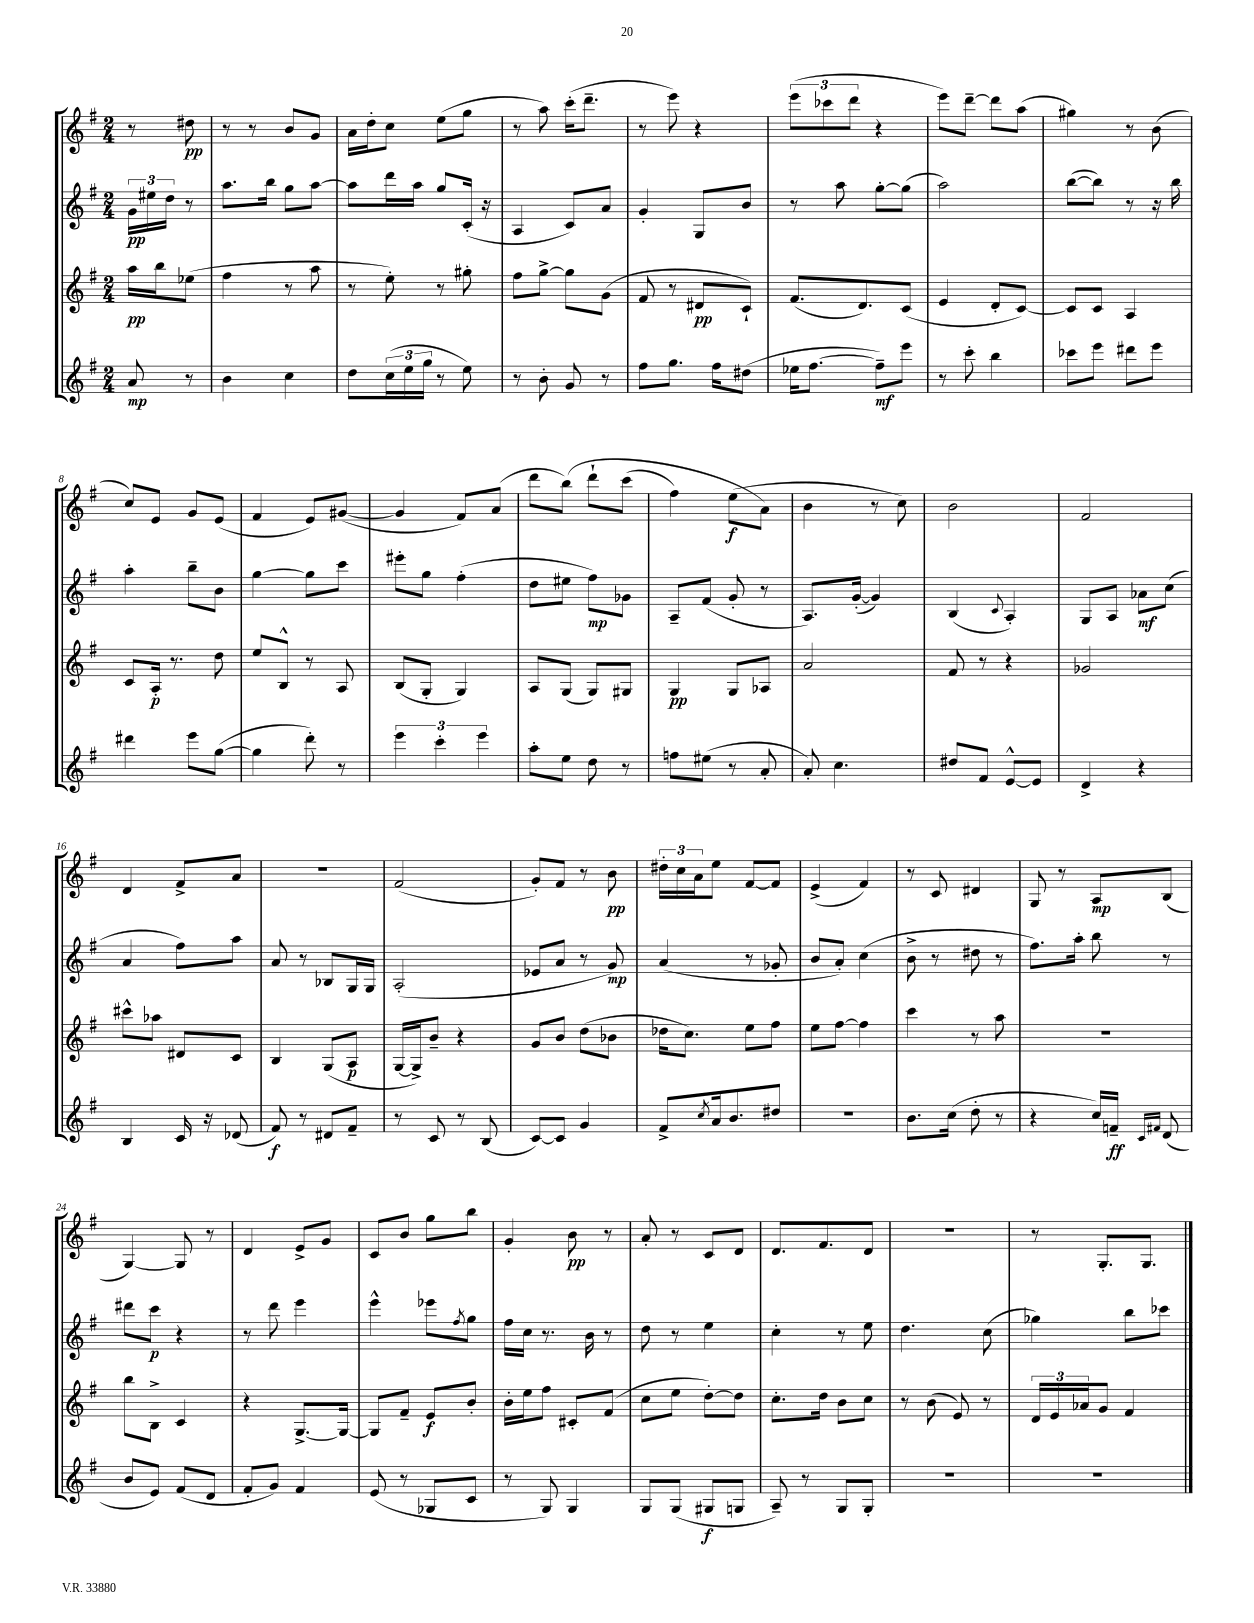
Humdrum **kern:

**kern	**dynam	**kern	**dynam	**kern	**dynam	**kern	**dynam
*part4	*part4	*part3	*part3	*part2	*part2	*part1	*part1
*staff4	*staff4	*staff3	*staff3	*staff2	*staff2	*staff1	*staff1
*clefG2	*	*clefG2	*	*clefG2	*	*clefG2	*
*k[f#]	*	*k[f#]	*	*k[f#]	*	*k[f#]	*
*M2/4	*	*M2/4	*	*M2/4	*	*M2/4	*
=	=	=	=	=	=	=	=
8a/	mp	16aa\LL	pp	24g\LL	pp	8r	.
.	.	.	.	24ee#X\	.	.	.
.	.	16bb\J	.	.	.	.	.
.	.	.	.	24dd\JJ	.	.	.
8r	.	(8ee-X\J	.	8r	.	8dd#X\	pp
=1	=1	=1	=1	=1	=1	=1	=1
4b\	.	4ff#\	.	8.aa\L	.	8r	.
.	.	.	.	.	.	8r	.
.	.	.	.	16bb\Jk	.	.	.
4cc\	.	8r	.	8gg\L	.	8b/L	.
.	.	8aa\	.	[8aa\J	.	8g/J	.
=2	=2	=2	=2	=2	=2	=2	=2
8dd\L	.	8r	.	8aa\L]	.	16a\LL	.
.	.	.	.	.	.	16dd'\J	.
(24cc\L	.	8ee'\)	.	16ddd\L	.	8cc\J	.
24ee\	.	.	.	.	.	.	.
.	.	.	.	16aa\JJ	.	.	.
24gg\JJ	.	.	.	.	.	.	.
8r	.	8r	.	8gg/L	.	(8ee\L	.
8ee\)	.	8gg#X'\	.	(16c'/Jk	.	8gg\J	.
.	.	.	.	16r	.	.	.
=3	=3	=3	=3	=3	=3	=3	=3
8r	.	8ff#\L	.	4A/	.	8r	.
8b'\	.	[8gg^\J	.	.	.	8aa\)	.
8g/	.	8gg\L]	.	8c/L)	.	(16ccc'\KL	.
.	.	.	.	.	.	8.ddd~\J	.
8r	.	(8g\J	.	8a/J	.	.	.
=4	=4	=4	=4	=4	=4	=4	=4
8ff#\L	.	8f#/	.	4g'/	.	8r	.
8.gg\J	.	8r	.	.	.	8eee\)	.
.	.	8d#X/L	pp	8G/L	.	4r	.
16ff#\KL	.	.	.	.	.	.	.
(8dd#X\J	.	8c`/J)	.	8b/J	.	.	.
=5	=5	=5	=5	=5	=5	=5	=5
16ee-X\KL	.	(8.f#/L	.	8r	.	(12eee\L	.
[8.ff#\J	.	.	.	.	.	.	.
.	.	.	.	.	.	12ccc-X\	.
.	.	.	.	8aa\	.	.	.
.	.	.	.	.	.	12ddd\J	.
.	.	8.d/)	.	.	.	.	.
8ff#~\L])	mf	.	.	[8gg'\L	.	4r	.
8eee\J	.	(8c/J	.	(8gg\J]	.	.	.
=6	=6	=6	=6	=6	=6	=6	=6
8r	.	4e/	.	2aa\)	.	8eee\L)	.
8ccc'\	.	.	.	.	.	[8ddd~\J	.
4bb\	.	8d'/L	.	.	.	8ddd\L]	.
.	.	[8c/J)	.	.	.	(8aa\J	.
=7	=7	=7	=7	=7	=7	=7	=7
8ccc-X\L	.	8c/L]	.	([8bb\L	.	4gg#X\)	.
8eee\J	.	8c/J	.	8bb\J])	.	.	.
8ddd#X\L	.	4A/	.	8r	.	8r	.
8eee\J	.	.	.	16r	.	(8b\	.
.	.	.	.	16bb\	.	.	.
!!LO:LB:g=z
=8	=8	=8	=8	=8	=8	=8	=8
4ddd#X\	.	8c/L	.	4aa'\	.	8cc/L)	.
.	.	16A'/Jk	p	.	.	8e/J	.
.	.	8.r	.	.	.	.	.
8eee\L	.	.	.	8bb~\L	.	8g/L	.
([8gg\J	.	8dd\	.	8b\J	.	(8e/J	.
=9	=9	=9	=9	=9	=9	=9	=9
4gg\]	.	8ee/L	.	[4gg\	.	4f#/	.
.	.	8B^^/J	.	.	.	.	.
8ddd'\)	.	8r	.	8gg\L]	.	8e/L)	.
8r	.	8A/	.	8ccc\J	.	([8g#X/J	.
=10	=10	=10	=10	=10	=10	=10	=10
6eee\	.	(8B/L	.	8eee#X'\L	.	4g#/]	.
.	.	8G'/J	.	8gg\J	.	.	.
6ccc'\	.	.	.	.	.	.	.
.	.	4G/)	.	(4ff#'\	.	8f#/L)	.
6eee\	.	.	.	.	.	.	.
.	.	.	.	.	.	(8a/J	.
=11	=11	=11	=11	=11	=11	=11	=11
8aa'\L	.	8A/L	.	8dd\L	.	8ddd\L	.
8ee\J	.	(8G/J	.	8ee#X\J	.	(8bb\J)	.
8dd\	.	8G/L)	.	8ff#\L)	mp	8ddd`\L	.
8r	.	8G#X/J	.	8g-X\J	.	(8ccc\J	.
=12	=12	=12	=12	=12	=12	=12	=12
8ffn\L	.	4G/	pp	8A~/L	.	4ff#\)	.
(8ee#X\J	.	.	.	(8f#/J	.	.	.
8r	.	8G/L	.	8g'/	.	(8ee\L	f
8a'/	.	8A-X/J	.	8r	.	8a\J)	.
=13	=13	=13	=13	=13	=13	=13	=13
8a'/)	.	2a/	.	8.A/L)	.	4b\	.
4.cc\	.	.	.	.	.	.	.
.	.	.	.	([16g'/Jk	.	.	.
.	.	.	.	4g/])	.	8r	.
.	.	.	.	.	.	8cc\)	.
=14	=14	=14	=14	=14	=14	=14	=14
8dd#X/L	.	8f#/	.	(4B/	.	2b\	.
8f#/J	.	8r	.	.	.	.	.
.	.	.	.	8qqc/	.	.	.
[8e^^/L	.	4r	.	4A'/)	.	.	.
8e/J]	.	.	.	.	.	.	.
=15	=15	=15	=15	=15	=15	=15	=15
4d^/	.	2g-X/	.	8G/L	.	2f#/	.
.	.	.	.	8A/J	.	.	.
4r	.	.	.	8a-X\L	mf	.	.
.	.	.	.	(8cc\J	.	.	.
!!LO:LB:g=z
=16	=16	=16	=16	=16	=16	=16	=16
4B/	.	8ccc#X^^\L	.	4a/	.	4d/	.
.	.	8aa-X\J	.	.	.	.	.
16c/	.	8d#X/L	.	8ff#\L)	.	8f#^/L	.
16r	.	.	.	.	.	.	.
(8d-X/	.	8c/J	.	8aa\J	.	8a/J	.
=17	=17	=17	=17	=17	=17	=17	=17
8f#/)	f	4B/	.	8a/	.	2r	.
8r	.	.	.	8r	.	.	.
8d#X/L	.	(8G/L	.	8B-X/L	.	.	.
8f#~/J	.	8A/J	p	16G/L	.	.	.
.	.	.	.	16G/JJ	.	.	.
=18	=18	=18	=18	=18	=18	=18	=18
8r	.	[16G/LL	.	(2A'/	.	(2f#/	.
.	.	16G^/J])	.	.	.	.	.
8c/	.	8b~/J	.	.	.	.	.
8r	.	4r	.	.	.	.	.
(8B/	.	.	.	.	.	.	.
=19	=19	=19	=19	=19	=19	=19	=19
[8c/L)	.	8g/L	.	8e-X/L	.	8g'/L)	.
8c/J]	.	8b/J	.	8a/J	.	8f#/J	.
4g/	.	(8dd\L	.	8r	.	8r	.
.	.	8b-X\J	.	8g/)	mp	8b\	pp
=20	=20	=20	=20	=20	=20	=20	=20
8f#^/L	.	16dd-X\KL	.	(4a/	.	24dd#X'\LL	.
.	.	.	.	.	.	24cc\	.
.	.	8.cc\J)	.	.	.	.	.
.	.	.	.	.	.	24a\J	.
8qcc/	.	.	.	.	.	.	.
16a/k	.	.	.	.	.	8ee\J	.
8.b/	.	.	.	.	.	.	.
.	.	8ee\L	.	8r	.	[8f#/L	.
8dd#X/J	.	8ff#\J	.	8g-X'/	.	8f#/J]	.
=21	=21	=21	=21	=21	=21	=21	=21
2r	.	8ee\L	.	8b/L	.	(4e^/	.
.	.	[8ff#\J	.	8a'/J)	.	.	.
.	.	4ff#\]	.	(4cc\	.	4f#/)	.
=22	=22	=22	=22	=22	=22	=22	=22
8.b\L	.	4ccc\	.	8b^\	.	8r	.
.	.	.	.	8r	.	8c/	.
(16cc\Jk	.	.	.	.	.	.	.
8dd'\	.	8r	.	8dd#X\	.	4d#X/	.
8r	.	8aa\	.	8r	.	.	.
=23	=23	=23	=23	=23	=23	=23	=23
4r	.	2r	.	8.ff#\L)	.	8G/	.
.	.	.	.	.	.	8r	.
.	.	.	.	16aa'\Jk	.	.	.
16cc/LL)	.	.	.	8bb\	.	8A/L	mp
16fn~/JJ	ff	.	.	.	.	.	.
16qqc/LL	.	.	.	.	.	.	.
16qqf#X/JJ	.	.	.	.	.	.	.
(8d/	.	.	.	8r	.	(8B/J	.
!!LO:LB:g=z
=24	=24	=24	=24	=24	=24	=24	=24
8b/L	.	8bb\L	.	8ddd#X\L	.	[4G/)	.
8e/J)	.	8B^\J	.	8ccc\J	p	.	.
(8f#/L	.	4c/	.	4r	.	8G/]	.
8d/J	.	.	.	.	.	8r	.
=25	=25	=25	=25	=25	=25	=25	=25
8f#'/L	.	4r	.	8r	.	4d/	.
8g/J)	.	.	.	8ddd\	.	.	.
4f#/	.	[8.G^/L	.	4eee\	.	8e^/L	.
.	.	.	.	.	.	8g/J	.
.	.	16G/Jk_	.	.	.	.	.
=26	=26	=26	=26	=26	=26	=26	=26
(8e/	.	8G/L]	.	4eee^^\	.	8c/L	.
8r	.	8f#~/J	.	.	.	8b/J	.
8G-X/L	.	8e/L	f	8eee-X\L	.	8gg\L	.
.	.	.	.	8qff#/	.	.	.
8c/J	.	8b'/J	.	8gg\J	.	8bb\J	.
=27	=27	=27	=27	=27	=27	=27	=27
8r	.	16b'\LL	.	16ff#\LL	.	4g'/	.
.	.	16ee\J	.	16cc\JJ	.	.	.
8G/)	.	8ff#\J	.	8.r	.	.	.
4G/	.	8c#X'/L	.	.	.	8b\	pp
.	.	.	.	16b\	.	.	.
.	.	(8f#/J	.	8r	.	8r	.
=28	=28	=28	=28	=28	=28	=28	=28
8G/L	.	8cc\L	.	8dd\	.	8a'/	.
(8G/J	.	8ee\J	.	8r	.	8r	.
8G#X/L	f	[8dd'\L)	.	4ee\	.	8c/L	.
8Gn/J	.	8dd\J]	.	.	.	8d/J	.
=29	=29	=29	=29	=29	=29	=29	=29
8A~/)	.	8.cc'\L	.	4cc'\	.	8.d/L	.
8r	.	.	.	.	.	.	.
.	.	16dd\Jk	.	.	.	8.f#/	.
8G/L	.	8b\L	.	8r	.	.	.
8G'/J	.	8cc\J	.	8ee\	.	8d/J	.
=30	=30	=30	=30	=30	=30	=30	=30
2r	.	8r	.	4.dd\	.	2r	.
.	.	(8b\	.	.	.	.	.
.	.	8e/)	.	.	.	.	.
.	.	8r	.	(8cc\	.	.	.
=31	=31	=31	=31	=31	=31	=31	=31
2r	.	24d/LL	.	4gg-X\)	.	8r	.
.	.	24e/	.	.	.	.	.
.	.	24a-X/J	.	.	.	.	.
.	.	8g/J	.	.	.	8.G'/L	.
.	.	4f#/	.	8bb\L	.	.	.
.	.	.	.	.	.	8.G/J	.
.	.	.	.	8ccc-X\J	.	.	.
==	==	==	==	==	==	==	==
*-	*-	*-	*-	*-	*-	*-	*-
